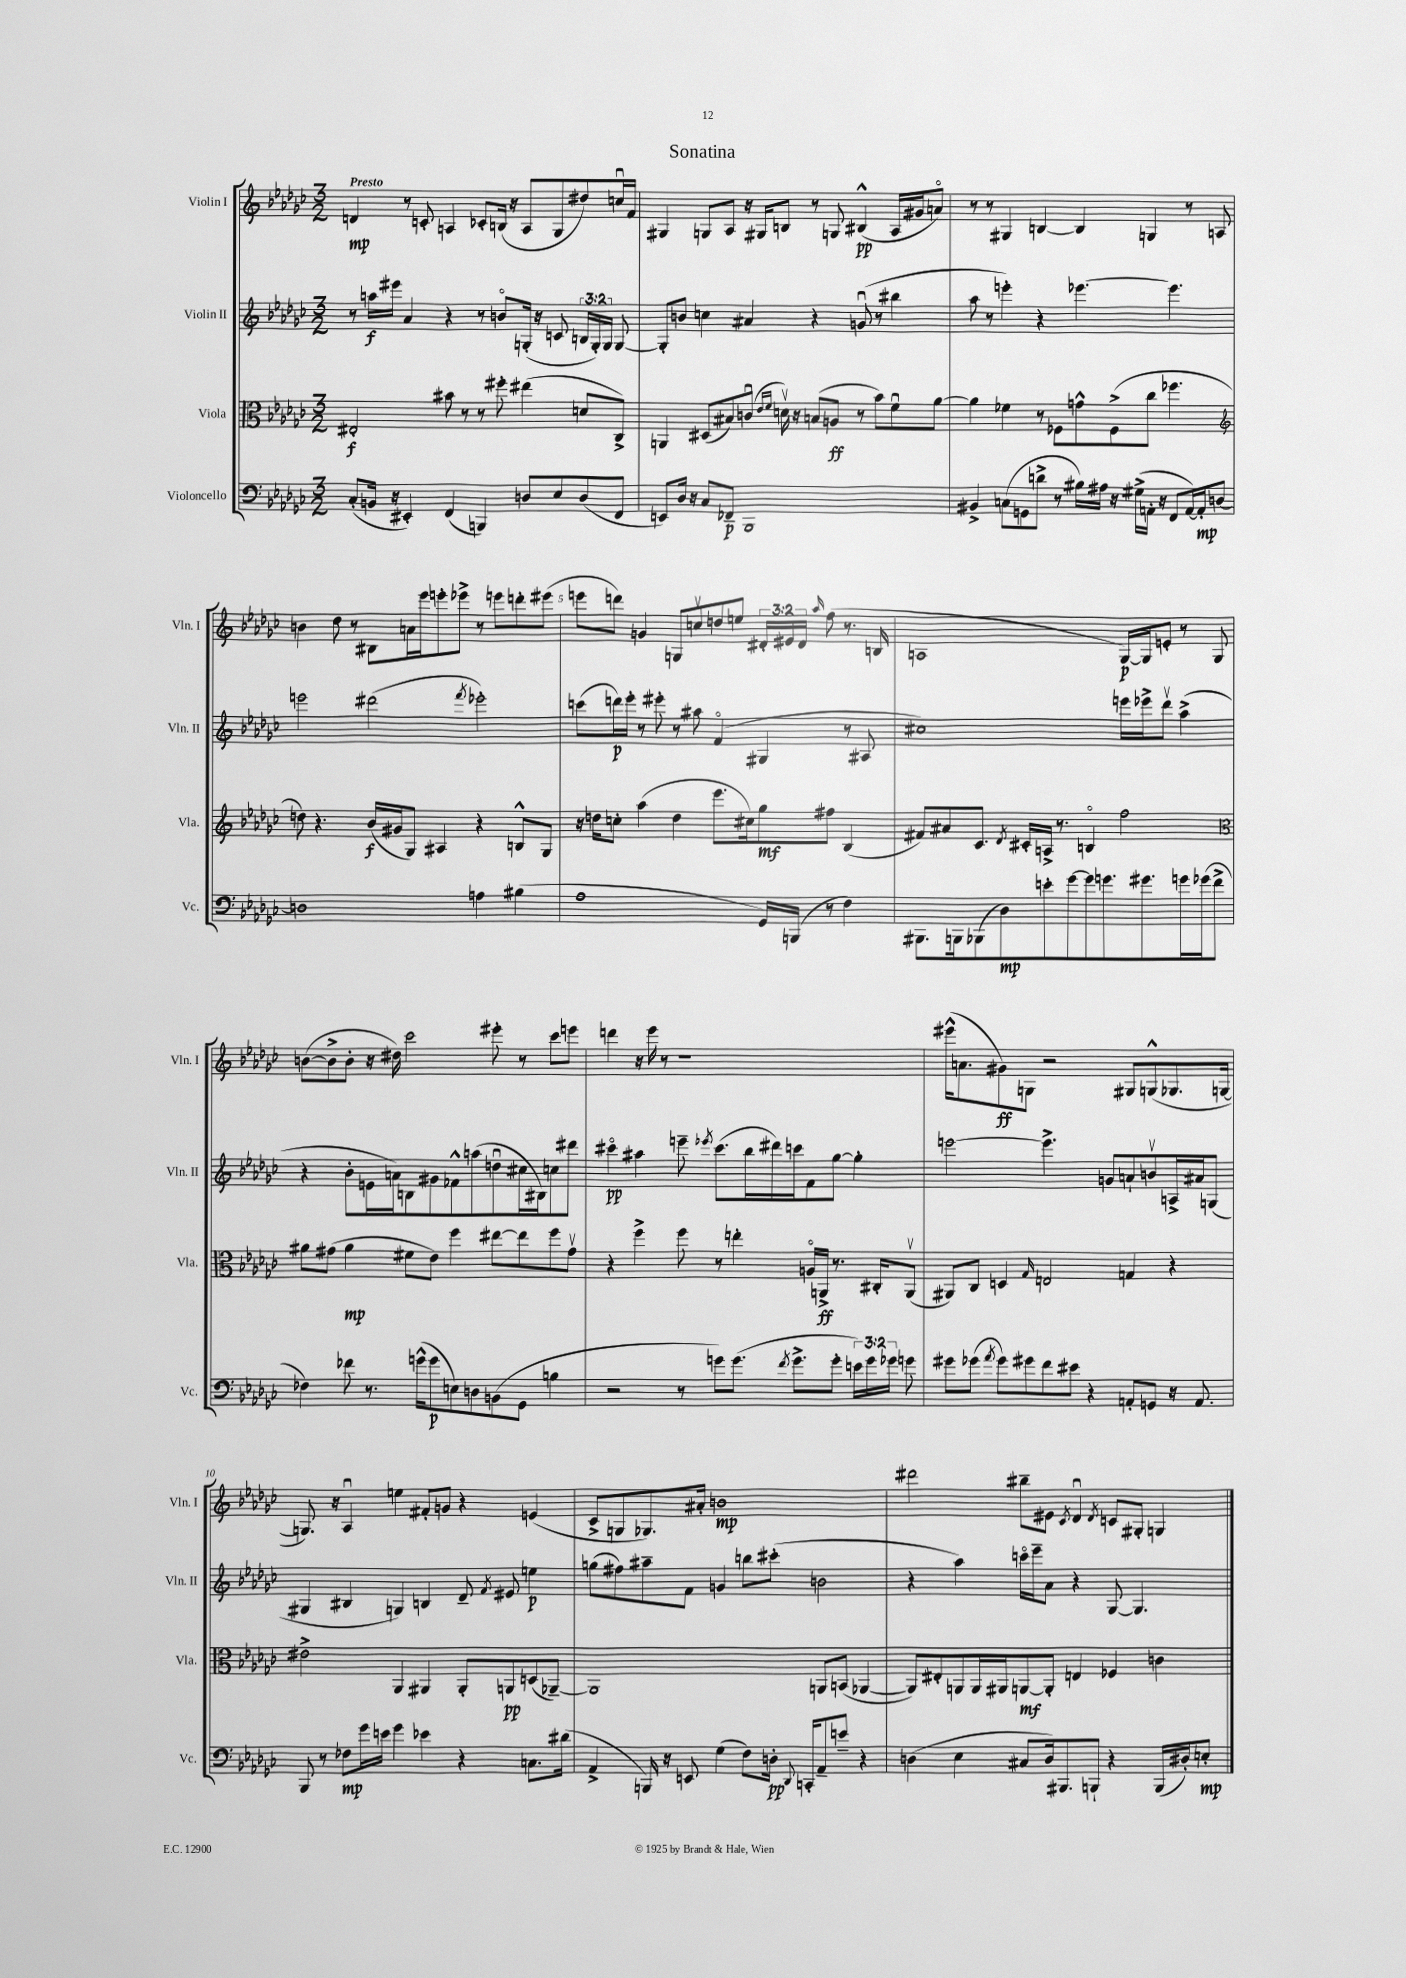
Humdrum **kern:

**kern	**kern	**kern	**kern
*staff4	*staff3	*staff2	*staff1
*clefF4	*clefC3	*clefG2	*clefG2
*k[b-e-a-d-g-c-]	*k[b-e-a-d-g-c-]	*k[b-e-a-d-g-c-]	*k[b-e-a-d-g-c-]
*M3/2	*M3/2	*M3/2	*M3/2
(8C-'/L	2E#'/	8r	4d/
16BB/Jk	.	16aa\LL	.
16r	.	16eee#\JJ	.
4EE#'/)	.	4a-/	8r
.	.	.	8c'/
(4FF/	8b#\	4r	4A/
.	8r	.	.
4BBB/)	8r	8r	8c-'/L
.	8ff#'\	8bo/L	(16B/Jk
.	.	.	16r
8D/L	(4ee#\	(16G'/Jk	8A/L
.	.	16r	.
8E-/	.	8c/	8G-/
(8D/	8d/L	24B/LL	8dd#/)
.	.	24G'/)	.
.	.	24G/JJ	.
8FF/J	8C-^/J)	[8G/	16ccu/L
.	.	.	16f/JJ
=	=	=	=
8EE/L)	4AA/	8G'/]L	4G#/
16D-/Jk	.	8b/J	.
16r	.	.	.
8C-/L	(8D#/L	4cc\	8G/L
8FF-~/J	8B#/)	.	8A-/J
1BBB-	(8cu/J	4a#/	16r
.	.	.	16G#/LK
.	16qqe-/LL	.	.
.	16qqf/JJ	.	.
.	16dv\)	.	8B/J
.	16r	.	.
.	(8B/L	4r	8r
.	8A/J	.	8G/
.	8r	(8gu/	(4B#^^/
.	8b-\L)	8r	.
.	8fu\	4bb#\	16A-/LL
.	.	.	16g#/J
.	[8a-\J	.	8ao/J)
=	=	=	=
4BB#^/	4a-\]	8aa-\	8r
.	.	8r	8r
(8C\L	4f-\	4eee'\)	4G#/
8GG\	.	.	.
8d^\J	8r	4r	[4B/
8r	8F-\L	.	.
16B#\LL)	8g^^\	[4.eee-\	4B/]
16A#\JJ	.	.	.
16r	(8F-^\	.	.
(16G#^\LL	.	.	.
16AA'\JJ	8cc-\J	.	4G/
16r	.	.	.
8FF/L	4.ff-\	4.eee-\]	.
[16AA/L)	.	.	8r
16AA'/]J	.	.	.
[8D/J	.	.	8A/
=	=	=	=
*	*clefG2	*	*
1D]	8dd\)	2eee\	4b\
.	4.r	.	.
.	.	.	8dd-\
.	.	.	8r
.	(16b-/LL	(2ddd#\	8B#\L
.	16g#/J	.	.
.	8G-/J)	.	16a\L
.	.	.	16eee-\J
.	4A#/	.	8eee'\
.	.	.	8eee-^\J
.	.	8qfff/	.
4A\	4r	2eee-'\)	8r
.	.	.	8eee\L
(4B#\	8B^^/L	.	8ddd'\
.	8G-/J	.	(8eee#\J
=	=	=	=
1A-	16r	(8ccc\L	8eee\L
.	16dd\LK	.	.
.	8cc'\J	16ddd\L)	8ddd\J)
.	.	16eee-'\JJ	.
.	(4aa-\	8r	4g/
.	.	8eee#'\	.
.	4dd\	8r	8G/L
.	.	8aa#\	8ccv/
.	8.eee-\L	(4fo/	8dd/
.	.	.	8ee/J
.	16cc#\k)	.	.
16GG-/LL)	8gg-\	4G#/	24d#'/LL
.	.	.	24e#/
(16BBB/JJ	.	.	.
.	.	.	24d#/JJ
.	.	.	16qqaa-/
8r	8ff#\J	.	(8ff\
4F\)	(4B-/	8r	8.r
.	.	8A#/	.
.	.	.	16B/
=	=	=	=
8.BBB#\L	8f#/L)	1cc#)	1A
.	8a#/	.	.
16BBB\k	.	.	.
(8BBB-\	8.c-/J	.	.
8D-\)	.	.	.
.	8qd-/	.	.
.	16c#'/LL	.	.
8e'\	16A^/JJ	.	.
.	8.r	.	.
[8g-\	.	.	.
8g-\]	4Bo/	.	.
8.g\	.	.	.
.	2ff\	16eee\LL	[16G-/LL)
8.g#\	.	16eee-^\J	16G-/]J
.	.	8ddd-v\J	8e'/J
16g\L	.	(4aa-^\	8r
(16g-\J	.	.	.
8f^\J	.	.	8G-/
=	=	=	=
*	*clefC3	*	*
4F-\)	8a#\L	4r	([8b\L
.	(8g#\J	.	8b^\]
8f-\	4a#\	8b-'\L	8b'\J
8.r	.	16e\L	16r
.	.	16a\J)	16dd#\)
.	8f#\L	8B\	2ccc-\
(16g^^\LK	.	.	.
8g\	8e-\J)	8g#\	.
8E\)	4ff\	8f-^^\	.
8D\	.	(8aa\	.
(8BB\	[8ee#\L	8ddu\	8eee#'\
8GG-\J	8ee#\]	16cc#\L	8r
.	.	16B#\J)	.
4B\	8ff\	8cc\	8ccc-\L
.	8g#v\J	8ddd#\J	8eee\J
=	=	=	=
2r	4r	4ccc#o\	4ddd\
.	4ff^\	4aa#\	16r
.	.	.	16eee-\
.	.	.	8r
8r	8ff\	8eee~\	1r
.	.	8qeee-/	.
8g\L)	8r	(8.ccc#\L	.
(8.g\J	4ee'\	.	.
.	.	16bb-\L	.
.	.	16ddd#\)	.
8qf/	.	.	.
8.g^\L	.	16ccc\J	.
.	16Ao/LL	8f\	.
.	16AA^/JJ	.	.
8g'\J	8.r	[8gg-\J	.
24e\LL)	.	4gg-'\]	.
24g\	.	.	.
.	16C#'/LK	.	.
24g-\JJ	.	.	.
8g\	(8AAv/J	.	.
=	=	=	=
8g#\L	8AA#/L)	[2eee\	(16eee#^^\LK
.	.	.	8.a\
(8g-\J	8C-/J	.	.
8qa-/	.	.	.
8g-\L)	4D/	.	8g#\)
8g#\	.	.	8G\J
.	16qqG-/	.	.
8f\	2E/	4.eee^\]	2r
8e#\J	.	.	.
4r	.	.	.
.	.	8g/L	.
8AA'/L	4G/	8a`/	8G#/L
8GG/J	.	8bv/	(8G^^/
16r	4r	16A^/L	8.G-/
8.AA/	.	16a#/J	.
.	.	(8G/J	.
.	.	.	[16G/Jk
=	=	=	=
8BBB-/	2e#^\	4G#/	8.G/])
8r	.	.	.
.	.	.	16r
8F-\L	.	4B#/	4A-u/
16g-\L	.	.	.
16e\JJ	.	.	.
4g-\	4AA-/	4G/)	4ee\
4e-\	4AA#/	4B/	8f#'/L
.	.	.	8g/J
4r	8AA#'/L	8d-~/	4r
.	.	8qf/	.
.	8AA/	8e#/	.
8.C\L	(8D/	4ee\	(4e/
.	[8AA-~/J)	.	.
(16d#\Jk	.	.	.
=	=	=	=
4AA-^/	1AA-]	(8gg\L	8c-^/L
.	.	8ff#\)	8G/
16BBB/)	.	8aa#~\	8.G-/)
16r	.	.	.
8EE/	.	8f\J	.
.	.	.	16a#'/Jk
(4G-\	.	4g/	1b
8F\L)	.	8bb\L	.
16D'\Jk	.	(8ccc#'\J	.
8qqDD-/	.	.	.
16CC'/LK	.	.	.
8AA-~/	8AA/L	2b\	.
8e~/J	(8BB/J	.	.
4r	[4AA-/	.	.
=	=	=	=
(4D\	8AA-/]L)	4r	2ddd#\
.	8E#'/	.	.
4E-\	8AA/	4aa-\)	.
.	16AA/L	.	.
.	16AA#/J	.	.
8C#/L	[8AA/	16ccco\LL	8bb#~\L
.	.	16eee-~\J	.
16D/k)	8AA'/]J	8a-\J	8e#\J
8.BBB#/	.	.	.
.	.	.	8qc-/
.	4E/	4r	4d-u/
8BBB`/J	.	.	.
.	.	.	8qd-/
4r	4F-/	[8G-/	8c/L
.	.	4.G-/]	8G#'/J
(16BBB/LL	4c\	.	4G/
16D#'/J)	.	.	.
8E'/J	.	.	.
==	==	==	==
*-	*-	*-	*-
